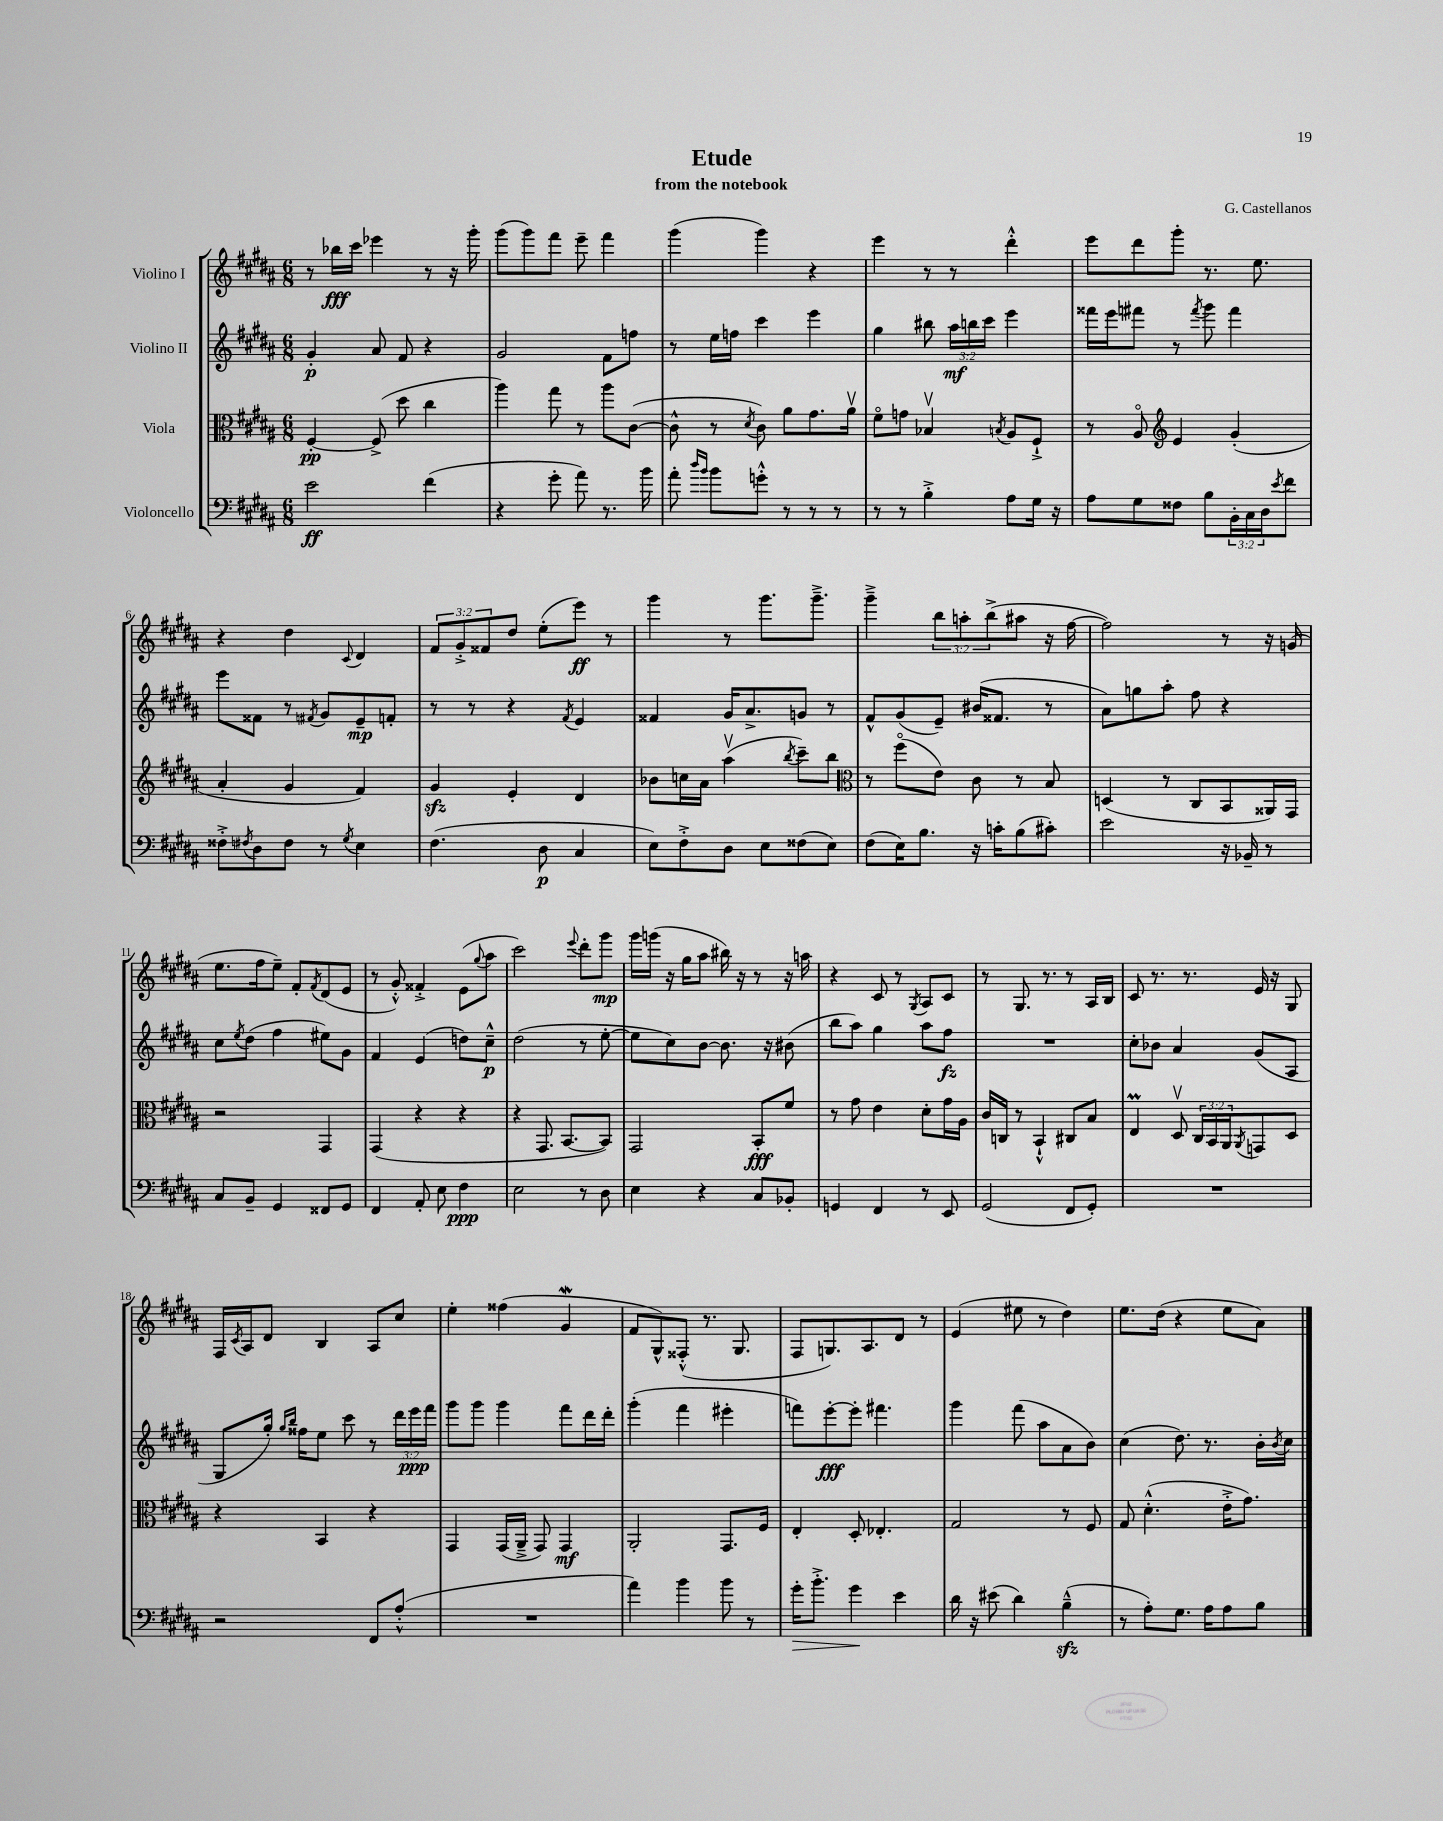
\header { title = "Etude" composer = "G. Castellanos" subtitle = "from the notebook" }
<<
\new StaffGroup <<
\new Staff = "s0" \with { instrumentName = "Violino I" } {
    \clef treble \key b \major \numericTimeSignature \time 6/8 \override Staff.TupletNumber.text = #tuplet-number::calc-fraction-text
    r8 bes''16\fff cis'''16 ees'''4 r8 r16 gis'''16-. |
    gis'''8( gis'''8) fis'''8 e'''8-- fis'''4 |
    gis'''4( gis'''4) r4 |
    e'''4 r8 r8 dis'''4-.-^ |
    e'''8 dis'''8 gis'''8-. r8. e''8. |
    r4 dis''4 \appoggiatura { cis'8 } dis'4 |
    \tuplet 3/2 { fis'8 gis'8-.-> fisis'8 } dis''8 e''8-.( e'''8\ff) r8 |
    gis'''4 r8 gis'''8. gis'''8.---> |
    gis'''4---> \tuplet 3/2 { b''8 a''8-. b''8->( } ais''8 r16 fis''16~ |
    fis''2) r8 r16 g'16( |
    e''8. fis''16 e''8--) fis'8-. \acciaccatura { fis'8 } dis'8( e'8 |
    r8 gis'8-.-^) fisis'4-.-> e'8( \appoggiatura { gis''8 } ais''8 |
    cis'''2) \appoggiatura { e'''8 } dis'''8-. gis'''8\mp |
    gis'''16 g'''16( r16 gis''16 ais''8 bis''16) r16 r8 r16 a''16 |
    r4 cis'8 r8 \acciaccatura { gis8 } ais8 cis'8 |
    r8 gis8. r8. r8 ais16 b16 |
    cis'8 r8. r8. e'16 r16 gis8 |
    fis16 \acciaccatura { cis'8 } ais16 dis'8 b4 ais8 cis''8 |
    e''4-. fisis''4( gis'4\mordent |
    fis'8 gis8-^) fisis8-.-^( r8. gis8. |
    fis8 g8.) ais8. dis'8 r8 |
    e'4( eis''8 r8 dis''4) |
    e''8. dis''16( r4 e''8 ais'8) \bar "|." |
}
\new Staff = "s1" \with { instrumentName = "Violino II" } {
    \clef treble \key b \major \numericTimeSignature \time 6/8 \override Staff.TupletNumber.text = #tuplet-number::calc-fraction-text
    gis'4-.\p ais'8 fis'8 r4 |
    gis'2 fis'8 f''8 |
    r8 e''16 f''16 cis'''4 e'''4 |
    gis''4 bis''8 \tuplet 3/2 { ais''16\mf b''16 cis'''16 } e'''4 |
    fisis'''16 e'''16 fis'''8 r8 \acciaccatura { fis'''8 } gis'''8 fis'''4 |
    e'''8 fisis'8 r8 \acciaccatura { fis'8 } gis'8 e'8--\mp f'8-. |
    r8 r8 r4 \acciaccatura { fis'8 } e'4 |
    fisis'4 gis'16 ais'8.-> g'8 r8 |
    fis'8-^ gis'8( e'8--) bis'16( fisis'8. r8 |
    ais'8) g''8 ais''8-. fis''8 r4 |
    cis''8 \acciaccatura { e''8 } dis''8( fis''4 eis''8) gis'8 |
    fis'4 e'4( d''8) cis''8---^\p |
    dis''2( r8 e''8~-. |
    e''8 cis''8) b'8~ b'8. r16 bis'8( |
    b''8 ais''8) gis''4 ais''8 fis''8\fz |
    R2. |
    cis''8-. bes'8 ais'4 gis'8( ais8 |
    gis8 gis''16-.) \grace { gis''16 b''16 } fisis''16 e''8 cis'''8 r8 \tuplet 3/2 { dis'''16 e'''16\ppp fis'''16 } |
    gis'''8 gis'''8 gis'''4 fis'''8 dis'''16 dis'''16-. |
    gis'''4-.( fis'''4 eis'''4-. |
    f'''8) e'''8~-.\fff e'''8-. fis'''4. |
    gis'''4 fis'''8( ais''8 ais'8 b'8) |
    cis''4( dis''8.) r8. b'16-. \acciaccatura { b'8 } cis''16 \bar "|." |
}
\new Staff = "s2" \with { instrumentName = "Viola" } {
    \clef alto \key b \major \numericTimeSignature \time 6/8 \override Staff.TupletNumber.text = #tuplet-number::calc-fraction-text
    fis4~-.\pp fis8->( dis''8 cis''4 |
    ais''4) gis''8 r8 ais''8 cis'8~( |
    cis'8-^ r8 \acciaccatura { dis'8 } cis'8) ais'8 gis'8. ais'16\upbow |
    fis'8\flageolet g'8 bes4\upbow \acciaccatura { b8 } ais8 fis8-!-> |
    r8 ais8\flageolet \clef treble e'4 gis'4-.( |
    ais'4-. gis'4 fis'4) |
    gis'4\sfz e'4-. dis'4 |
    bes'8 c''16 ais'16 ais''4\upbow( \acciaccatura { b''8 } cis'''8--) b''8 |
    \clef alto r8 fis''8\flageolet( e'8) cis'8 r8 b8 |
    d4( r8 cis8 b,8 aisis,16) gis,16 |
    r2 gis,4 |
    gis,4( r4 r4 |
    r4 gis,8. b,8.~ b,8) |
    gis,2 b,8-.\fff fis'8 |
    r8 gis'8 e'4 dis'8-. gis'16 ais16 |
    cis'16 c16 r8 b,4-!-^ cis8 b8 |
    e4\prall dis8\upbow \tuplet 3/2 { cis16 b,16 ais,16 } \acciaccatura { ais,8 } g,8 dis8 |
    r4 b,4 r4 |
    gis,4 gis,16( ais,16---> gis,8) gis,4\mf |
    ais,2-. gis,8. fis16 |
    e4-. dis8-. ees4.-. |
    gis2 r8 fis8 |
    gis8 dis'4.-.-^( e'16-.-> gis'8.) \bar "|." |
}
\new Staff = "s3" \with { instrumentName = "Violoncello" } {
    \clef bass \key b \major \numericTimeSignature \time 6/8 \override Staff.TupletNumber.text = #tuplet-number::calc-fraction-text
    e'2\ff fis'4( |
    r4 gis'8-. ais'8) r8. b'16 |
    ais'8-. \grace { dis''16 b'16 } b'8 g'8-.-^ r8 r8 r8 |
    r8 r8 b4-.-> ais8 gis16 r16 |
    ais8 gis8 fisis8 b8 \tuplet 3/2 { b,16-. cis16 dis16 } \acciaccatura { e'8 } fis'8 |
    fisis8-.-> \acciaccatura { fis8 } dis8 fis8 r8 \acciaccatura { gis8 } e4 |
    fis4.( dis8\p cis4 |
    e8) fis8-.-> dis8 e8 fisis8( e8) |
    fis8( e16) b8. r16 c'16-. b8( cis'8-.) |
    e'2 r16 bes,16-- r8 |
    cis8 b,8-- gis,4 fisis,8 gis,8 |
    fis,4 ais,8-. e8 fis4\ppp |
    e2 r8 dis8 |
    e4 r4 cis8 bes,8-. |
    g,4 fis,4 r8 e,8 |
    gis,2( fis,8 gis,8-.) |
    R2. |
    r2 fis,8 ais8-.-^( |
    R2. |
    ais'4) b'4 b'8 r8 |
    gis'16-.\> b'8.-.-> gis'4\! e'4 |
    dis'16 r16 eis'8( dis'4) b4---^\sfz( |
    r8 ais8-.) gis8. ais16 ais8 b8 \bar "|." |
}
>>
>>
